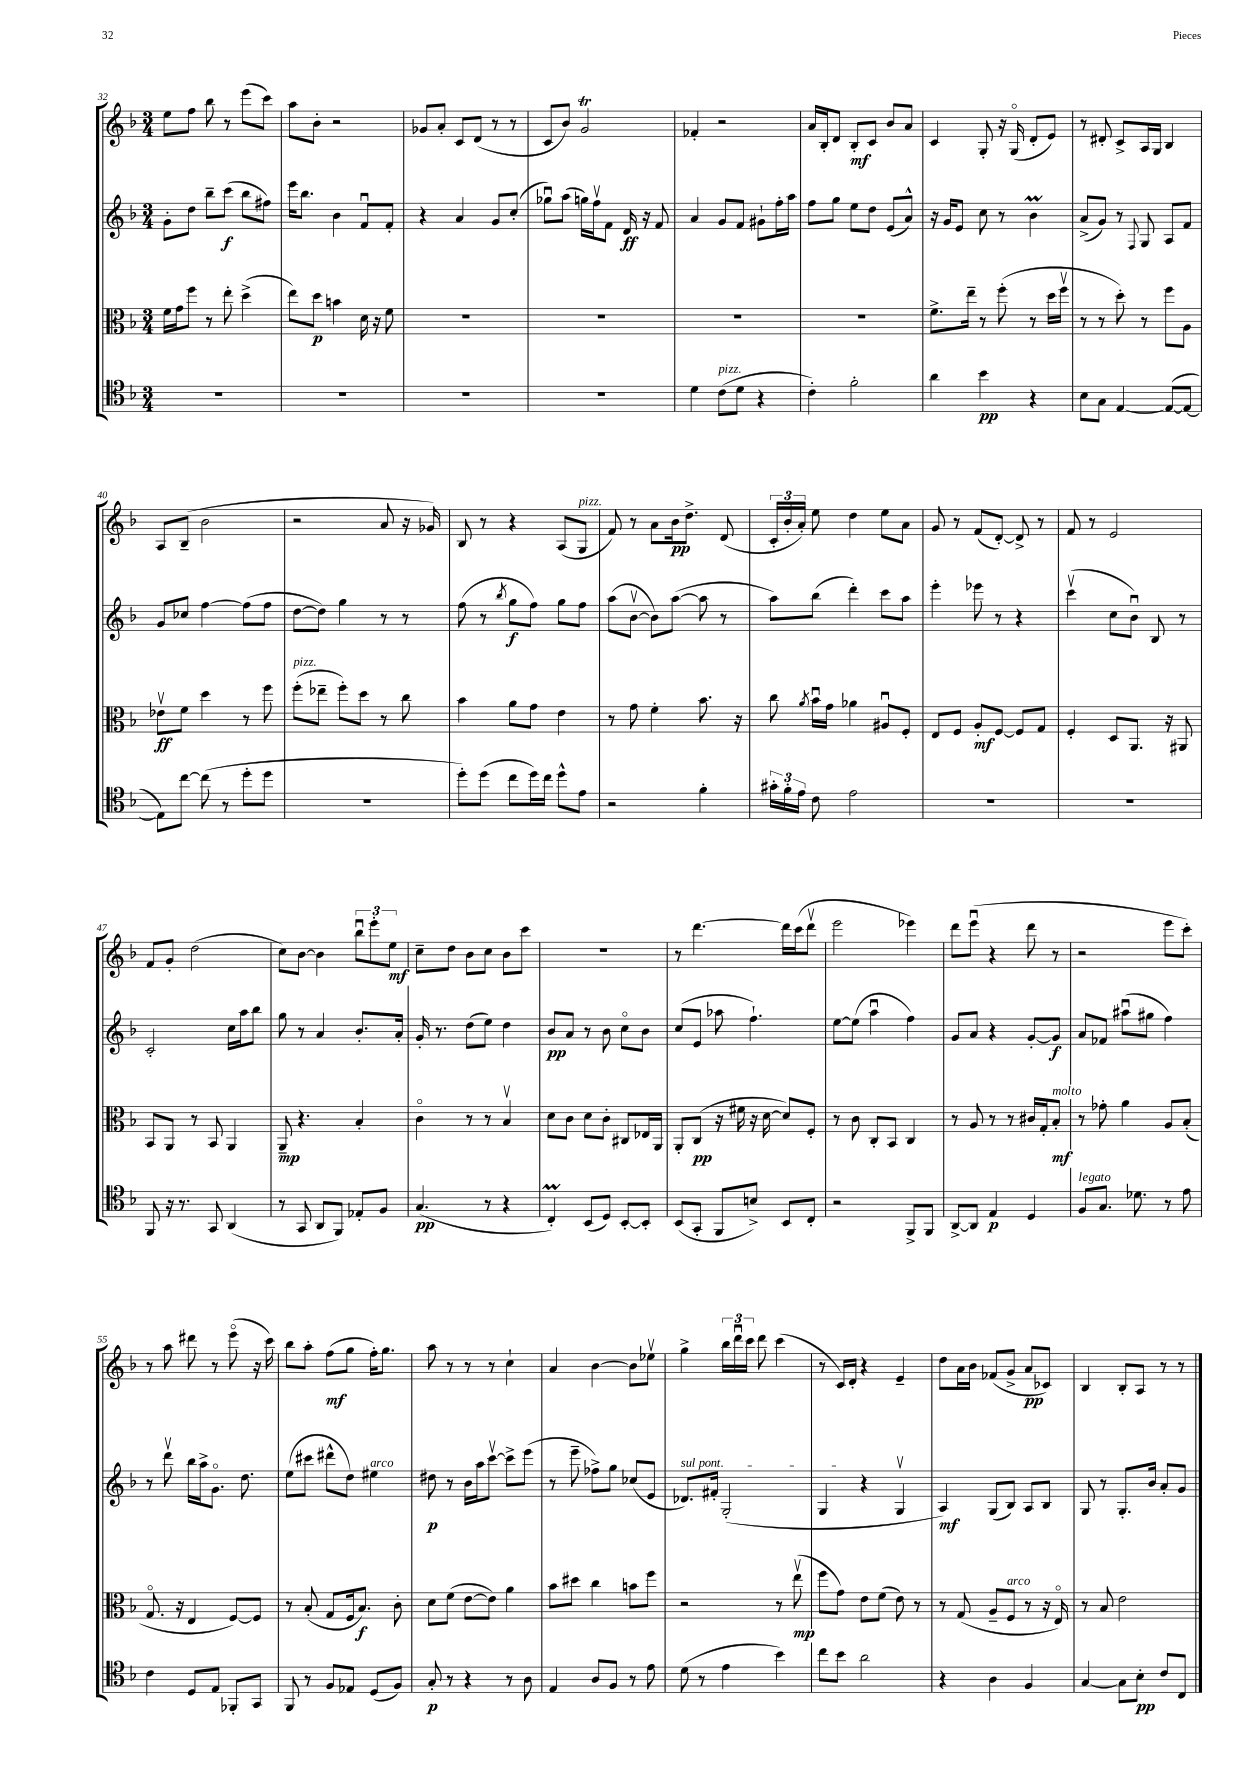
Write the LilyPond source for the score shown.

<<
\new StaffGroup <<
\new Staff = "s0" {
    \clef treble \key f \major \numericTimeSignature \time 3/4
    \autoBeamOff e''8[ f''8] bes''8 r8 e'''8[( c'''8]) |
    a''8[ bes'8]-. r2 |
    ges'8[ a'8]-. c'8[ d'8]( r8 r8 |
    c'8[ bes'8]) g'2\trill |
    fes'4-. r2 |
    a'16[ bes16-. d'8] bes8[-.\mf c'8] bes'8[ a'8] |
    c'4 g8-. r16 g16\flageolet( d'8[-. e'8]) |
    r8 dis'8-. c'8[-> a16 g16] bes4 |
    a8[ bes8]--( bes'2 |
    r2 a'8 r16 ges'16) |
    bes8 r8 r4 a8[( g8]^\markup { \italic "pizz." } |
    f'8) r8 a'8[ bes'16\pp d''8.]-> d'8( |
    \tuplet 3/2 { c'16[-. bes'16-. a'16]-.) } e''8 d''4 e''8[ a'8] |
    g'8 r8 f'8[( d'8]~-.) d'8-> r8 |
    f'8 r8 e'2 |
    f'8[ g'8]-. d''2( |
    c''8[) bes'8]~ bes'4 \tuplet 3/2 { bes''8[\downbow e'''8-. e''8]\mf } |
    c''8[-- d''8] bes'8[ c''8] bes'8[ c'''8] |
    R2. |
    r8 d'''4.~ d'''16[ c'''16( d'''8]\upbow |
    e'''2 ees'''4) |
    d'''8[ e'''8]\downbow( r4 d'''8 r8 |
    r2 e'''8[ c'''8]-.) |
    r8 a''8 dis'''8 r8 e'''8\flageolet( r16 c'''16) |
    bes''8[ a''8]-. f''8[\mf( g''8] f''16[-.) g''8.] |
    a''8 r8 r8 r8 c''4-! |
    a'4 bes'4~ bes'8[ ees''8]\upbow |
    g''4-> \tuplet 3/2 { bes''16[ d'''16\downbow c'''16] } d'''8 c'''4( |
    r8 c'16[) d'16]-. r4 e'4-- |
    d''8[ a'16 bes'16] fes'8[( g'8]-> a'8[\pp ces'8]) |
    bes4 bes8[-. a8] r8 r8 \bar "|." |
}
\new Staff = "s1" {
    \clef treble \key f \major \numericTimeSignature \time 3/4
    \autoBeamOff g'8[-. d''8] bes''8[-- c'''8]\f( bes''8[ fis''8]) |
    e'''16[ bes''8.] bes'4 f'8[\downbow f'8]-. |
    r4 a'4 g'8[ c''8]-.( |
    ges''8[\downbow) a''8]( g''16[) f''16\upbow f'8] d'16\ff r16 f'8 |
    a'4 g'8[ f'8] gis'8[-! f''16-. a''16] |
    f''8[ g''8] e''8[ d''8] e'8[( a'8]-^) |
    r16 g'16[ e'8] c''8 r8 bes'4\prall |
    a'8[->( g'8]) r8 \appoggiatura { f8 } g8 a8[ f'8] |
    g'8[ ces''8] f''4~ f''8[( f''8] |
    d''8[~ d''8]) g''4 r8 r8 |
    f''8( r8 \acciaccatura { bes''8 } g''8[\f f''8]) g''8[ f''8] |
    a''8[( bes'8]~\upbow bes'8[) a''8]~( a''8 r8 |
    a''8[) bes''8]( d'''4-.) c'''8[ a''8] |
    e'''4-. ees'''8 r8 r4 |
    c'''4\upbow( c''8[ bes'8]\downbow) bes8 r8 |
    c'2-. c''16[ a''16 bes''8] |
    g''8 r8 a'4 bes'8.[-. a'16]-. |
    g'16-. r8. d''8[( e''8]) d''4 |
    bes'8[\pp a'8] r8 bes'8 c''8[\flageolet bes'8] |
    c''8[( e'8] aes''8 f''4.-!) |
    e''8[~ e''8]( a''4\downbow f''4) |
    g'8[ a'8] r4 g'8[~-. g'8]\f |
    a'8[ fes'8] ais''8[\downbow( gis''8] f''4) |
    r8 d'''8\upbow bes''16[ a''16-> g'8.]\flageolet d''8. |
    e''8[( cis'''8] dis'''8[-^ d''8]) eis''4^\markup { \italic "arco" } |
    dis''8\p r8 bes'16[ a''16 c'''8]~\upbow c'''8[-> e'''8]( |
    r8 e'''8-- fes''8[->) g''8] ces''8[( e'8] |
    \once \override TextSpanner.bound-details.left.text = \markup { \italic "sul pont." } des'8.[\startTextSpan) fis'16]-. g2-.( |
    g4\stopTextSpan r4 g4\upbow |
    a4\mf) g8[( bes8]) a8[ bes8] |
    g8 r8 g8.[-. bes'16] a'8[-. g'8] \bar "|." |
}
\new Staff = "s2" {
    \clef alto \key f \major \numericTimeSignature \time 3/4
    \autoBeamOff f'16[ g'16 f''8] r8 e''8-. d''4->( |
    e''8[) d''8]\p b'4 d'16 r16 f'8 |
    R2. |
    R2. |
    R2. |
    R2. |
    f'8.[-> e''16]-- r8 f''8-.( r8 d''16[ f''16]\upbow |
    r8 r8 d''8-.) r8 f''8[ a8] |
    ees'8[\upbow\ff f'8] d''4 r8 f''8 |
    f''8[-.^\markup { \italic "pizz." }( ees''8]-- f''8[-.) d''8] r8 c''8 |
    bes'4 a'8[ g'8] e'4 |
    r8 g'8 f'4-. bes'8. r16 |
    c''8 \acciaccatura { a'8 } bes'16[\downbow g'16] aes'4 ais8[\downbow f8]-. |
    e8[ f8] a8[-.\mf f8]~ f8[ g8] |
    f4-. d8[ a,8.] r16 ais,8 |
    bes,8[ a,8] r8 bes,8 a,4 |
    a,8--\mp r4. bes4-. |
    c'4\flageolet r8 r8 bes4\upbow |
    d'8[ c'8] d'8[ c'8]-. cis8[ ees16 a,16] |
    a,8[-. c8]\pp( r16 fis'16 r16 d'16~ d'8[) f8]-. |
    r8 c'8 c8[-. bes,8] c4 |
    r8 a8 r8 r8 cis'16[ g16-. bes8]-.\mf^\markup { \italic "molto" } |
    r8 ges'8-. a'4 a8[ bes8]-.( |
    g8.\flageolet r16 e4 f8[~) f8] |
    r8 bes8-.( g8[ f16 bes8.]\f) c'8-. |
    d'8[ f'8]( e'8[~ e'8]) a'4 |
    bes'8[ dis''8] c''4 b'8[ f''8] |
    r2 r8 e''8\upbow\mp( |
    f''8[ g'8]) e'8[ f'8]( e'8) r8 |
    r8 g8( a8[-- f8]^\markup { \italic "arco" } r8 r16 e16\flageolet) |
    r8 bes8 e'2 \bar "|." |
}
\new Staff = "s3" {
    \clef tenor \key f \major \numericTimeSignature \time 3/4
    \autoBeamOff R2. |
    R2. |
    R2. |
    R2. |
    d'4 c'8[^\markup { \italic "pizz." }( d'8] r4 |
    c'4-.) f'2-. |
    a'4 bes'4\pp r4 |
    bes8[ g8] e4~ e8[~( e8]~ |
    e8[) c''8]~ c''8( r8 d''8[-. d''8] |
    r2. |
    d''8[-.) d''8]( c''8[ d''16) c''16] d''8[-^ e'8] |
    r2 f'4-. |
    \tuplet 3/2 { gis'16[-. f'16-. e'16] } c'8 e'2 |
    R2. |
    R2. |
    f,8 r16 r8. g,8 a,4( |
    r8 g,8 a,8[ f,8]) ees8[-. f8] |
    g4.\pp( r8 r4 |
    c4-.\prall) bes,8[( d8]) bes,8[~-. bes,8]-. |
    bes,8[( g,8]-. f,8[ b8]->) bes,8[ c8]-. |
    r2 f,8[-> f,8] |
    a,8[~-> a,8] e4\p d4 |
    f8[^\markup { \italic "legato" } g8.] des'8. r8 e'8 |
    c'4 d8[ e8] fes,8[-. g,8] |
    f,8 r8 f8[ ees8] d8[( f8]) |
    g8-.\p r8 r4 r8 a8 |
    e4 a8[ f8] r8 e'8 |
    d'8( r8 e'4 bes'4) |
    c''8[ bes'8] a'2 |
    r4 a4 f4 |
    g4~ g8[ bes8]-.\pp c'8[ c8] \bar "|." |
}
>>
>>
\layout { \context { \Score currentBarNumber = #32 } }
